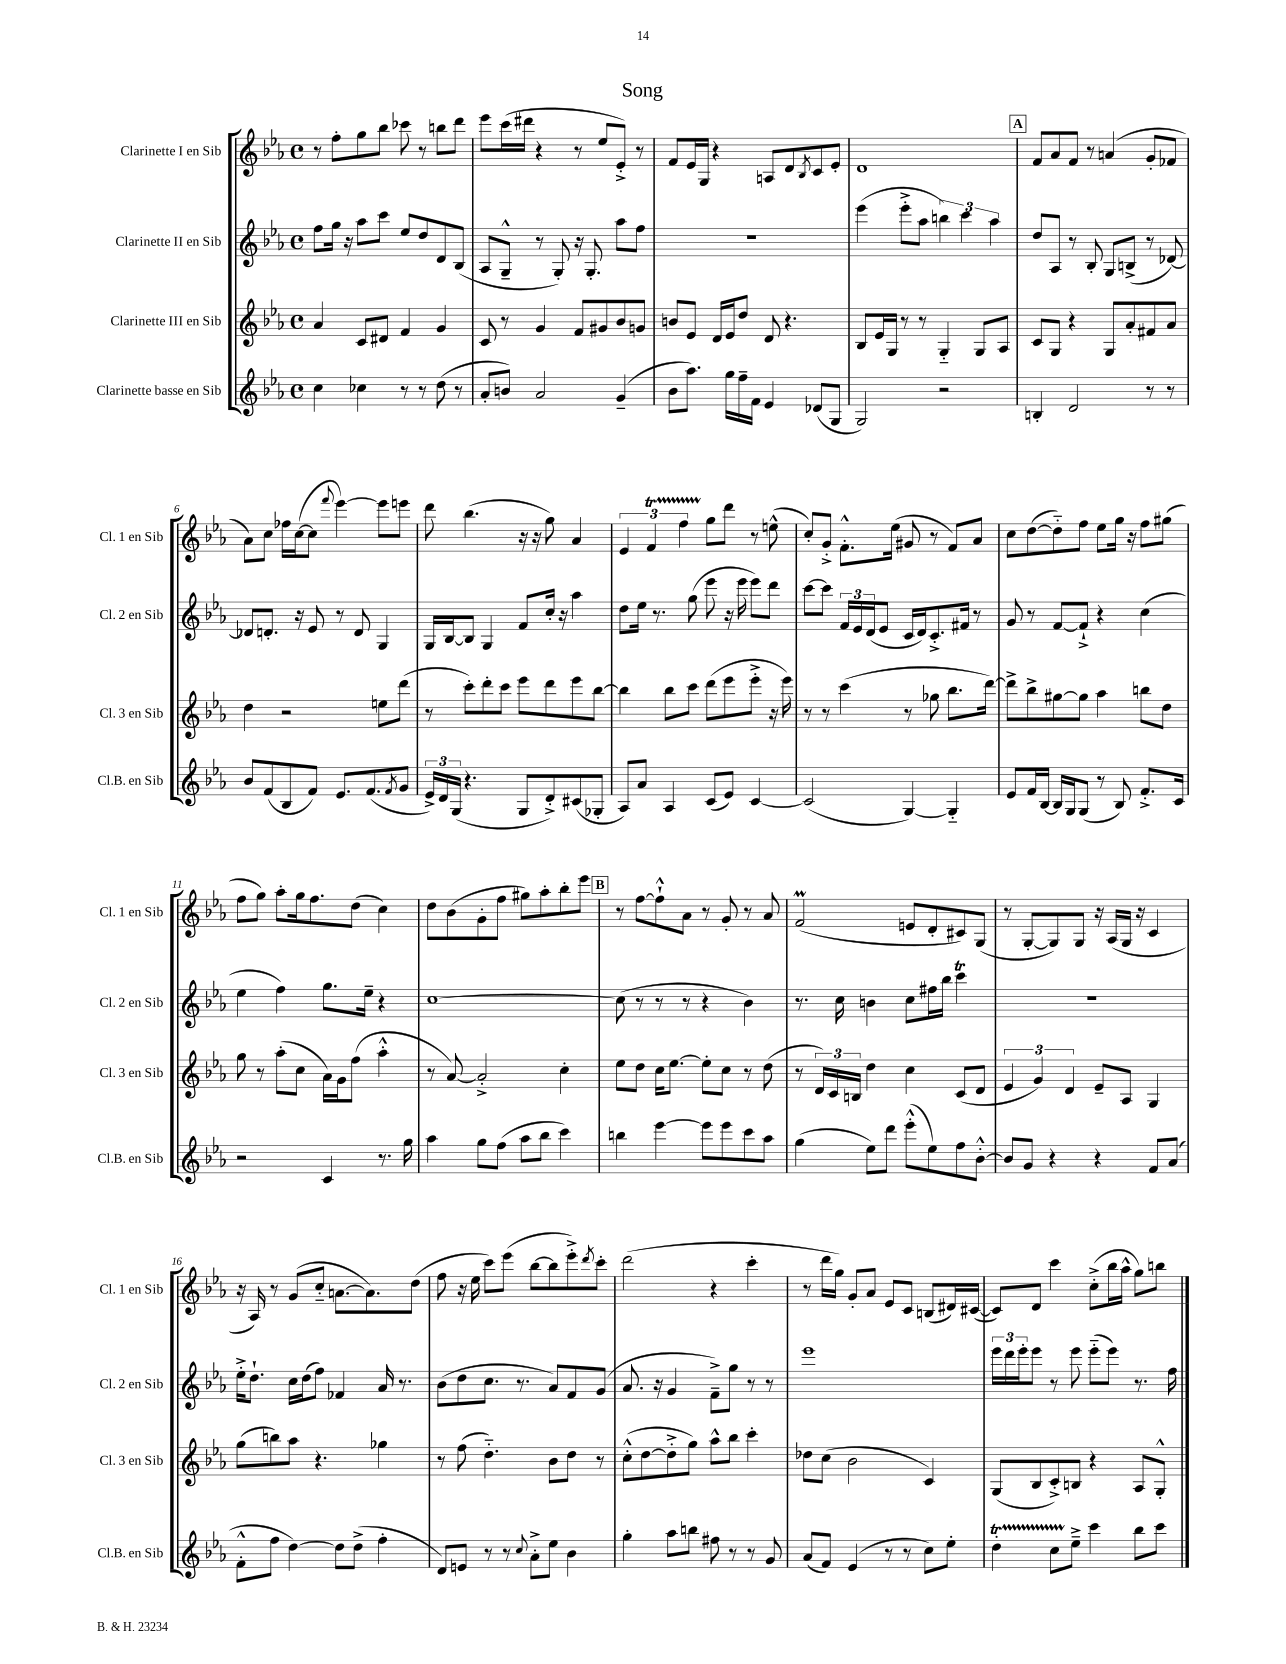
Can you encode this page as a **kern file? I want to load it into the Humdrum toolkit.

**kern	**kern	**kern	**kern
*part4	*part3	*part2	*part1
*staff4	*staff3	*staff2	*staff1
*I"Clarinette basse en Sib	*I"Clarinette III en Sib	*I"Clarinette II en Sib	*I"Clarinette I en Sib
*I'Cl.B. en Sib	*I'Cl. 3 en Sib	*I'Cl. 2 en Sib	*I'Cl. 1 en Sib
*clefG2	*clefG2	*clefG2	*clefG2
*k[b-e-a-]	*k[b-e-a-]	*k[b-e-a-]	*k[b-e-a-]
*M4/4	*M4/4	*M4/4	*M4/4
*met(c)	*met(c)	*met(c)	*met(c)
=1	=1	=1	=1
4cc\	4a-/	8ff\L	8r
.	.	16gg\Jk	8ff'\L
.	.	16r	.
4cc-X\	8c/L	8aa-\L	8gg\
.	8d#X/J	8ccc\J	8bb-\J
8r	4f/	8ee-/L	8ccc-X\
8r	.	8dd/	8r
(8dd\	4g/	8d/	8bbn\L
8r	.	(8B-/J	8ddd\J
=2	=2	=2	=2
8a-'/L	8c/	8A-/L	8eee-\L
8bn/J)	8r	8G~^^/J	(16ccc\L
.	.	.	16ddd#X\JJ
2a-/	4g/	8r	4r
.	.	8G'/)	.
.	8f/L	16r	8r
.	.	8.G'/	.
.	8g#X/	.	8ee-/L
(4g~/	8b-/	8aa-\L	8e-'^/J)
.	8gn/J	8ff\J	8r
=3	=3	=3	=3
8b-\L	8bn/L	1r	8f/L
8.aa-\J)	8e-/J	.	16e-/L
.	.	.	16G/JJ
.	16d/LL	.	4r
16gg\LL	16e-/J	.	.
16ff~\	8dd/J	.	.
16f\JJ	.	.	.
4e-/	8d/	.	8An/L
.	4.r	.	8d/
.	.	.	8qB-/
(8d-X/L	.	.	8c/
8G/J	.	.	8e-'/J
=4	=4	=4	=4
2G/)	8B-/L	(4eee-\	1d
.	16e-/L	.	.
.	16G/JJ	.	.
.	8r	8eee-'^\L	.
.	8r	8aa-\J	.
2r	4G/	6bbn\)	.
.	.	6ccc\	.
.	8G/L	.	.
.	.	6aa-\	.
.	8A-/J	.	.
!!LO:REH:place=s1:t=A
=5	=5	=5	=5
4Bn'/	8c/L	8dd/L	8f/L
.	8G/J	8A-/J	8a-/
2d/	4r	8r	8f/J
.	.	8B-'/	8r
.	8G/L	8G/L	(4an/
.	8a-'/	(8Bn^/J	.
8r	8f#X/	8r	8g'/L
8r	8a-/J	[8d-X/)	8f-X/J
!!LO:LB:g=z
=6	=6	=6	=6
8b-/L	4dd\	8d-X/L]	8a-\L)
(8f/	.	8.dn'/J	8cc\J
8B-/	2r	.	16ff-X\LL
.	.	16r	([16cc\J
8f/J)	.	8e-/	8cc\J]
.	.	.	8qqfff/
8.e-/L	.	8r	[4eee-\)
.	.	8d/	.
(8.f/	.	.	.
.	8een\L	4G/	8eee-\L]
8qf/	.	.	.
8g/J	(8ddd\J	.	8eeen\J
=7	=7	=7	=7
24e-^/LL)	8r	16G/LL	8ddd\
24d/	.	.	.
.	.	[16B-/J	.
(24G/JJ	.	.	.
4.r	8ccc'\L)	8B-/J]	(4.bb-\
.	8ddd'\	4G/	.
.	8ccc\J	.	.
8G/L	8eee-\L	8f/L	16r
.	.	.	16r
8d'^/)	8ddd\	16cc'/Jk	8gg\)
.	.	16r	.
(8c#X/	8eee-\	4aa-\	4a-/
8G-X'/J	[8bb-\J	.	.
=8	=8	=8	=8
8A-/L)	4bb-\]	8dd\L	6e-/
8a-/J	.	16ee-\Jk	.
.	.	.	6fT/
.	.	8.r	.
4A-/	8bb-\L	.	.
.	.	.	6ffTTT\
.	8ccc\J	(8gg\	.
(8c/L	(8ddd\L	8eee-\	8gg\L
8e-/J)	8eee-\	16r	8ddd\J
.	.	16eee-\	.
[4c/	8eee-'^\J	8eee-\L)	8r
.	16r	8ddd\J	(8een^^\
.	16eee-\)	.	.
=9	=9	=9	=9
(2c/]	8r	[8ccc\L	8cc'/L)
.	8r	8ccc\J]	8g'^/J
.	(4ccc\	24f/LL	8.f'^^\L
.	.	24e-/	.
.	.	(24d/J	.
.	.	8e-/J	.
.	.	.	(16ee-\Jk
[4G/)	8r	16c/LL	8g#X/
.	.	16d/J)	.
.	8gg-X\	8.c'^/	8r
4G/]	8.bb-\L	.	8f/L)
.	.	16f#X/Jk	.
.	.	8r	8a-/J
.	[16ddd\Jk)	.	.
=10	=10	=10	=10
8e-/L	8ddd^\L]	8g/	8cc\L
16f/L	8bb-^\	8r	([8dd\
[16B-/JJ	.	.	.
16B-/LL]	[8gg#X\	[8f/L	8dd\])
16G/J	.	.	.
(8G/J	8gg#\J]	8f`^/J]	8ff\J
8r	4aa-\	4r	8ee-\L
8B-/)	.	.	16gg\Jk
.	.	.	16r
8.f'^/L	8bbn\L	(4cc\	8ff\L
.	8dd\J	.	(8gg#X\J
16c/Jk	.	.	.
!!LO:LB:g=z
=11	=11	=11	=11
2r	8gg\	4ee-\	8ff\L
.	8r	.	8gg\J)
.	(8aa-'\L	4ff\)	8aa-'\L
.	8cc\J	.	16gg\k
.	.	.	8.ff\
4c/	16a-\LL)	8.gg\L	.
.	16g\J	.	.
.	(8ff\J	.	(8dd\J
.	.	16ee-~\Jk	.
8.r	4aa-'^^\	4r	4cc\)
16gg\	.	.	.
=12	=12	=12	=12
4aa-\	8r	[1cc	8dd\L
.	[8a-/)	.	(8b-\
8gg\L	2a-'^/]	.	8g'\
(8ff\J	.	.	8ff\J
8aa-\L	.	.	8gg#X\L)
8bb-\J	.	.	8aa-'\
4ccc\)	4cc'\	.	8bb-'\
.	.	.	8eee-\J
!!LO:REH:place=s1:t=B
=13	=13	=13	=13
4bbn\	8ee-\L	(8cc\]	8r
.	8dd\J	8r	[8ff\L
[4eee-\	16cc\KL	8r	8ff`^^\]
.	[8.ee-\J	.	.
.	.	8r	8a-\J
8eee-\L]	8ee-'\L]	4r	8r
8eee-\	8cc\J	.	8g'/
8ccc\	8r	4b-\)	8r
8aa-\J	(8dd\	.	8a-/
=14	=14	=14	=14
(4gg\	8r	8.r	(2fM/
.	24d/LL)	.	.
.	24c/	.	.
.	.	16cc\	.
.	24Bn/JJ	.	.
8ee-\L)	4dd\	4bn\	.
8ddd\J	.	.	.
(8eee-'^^\L	4cc\	8cc\L	8en/L
8ee-\)	.	16ff#X\L	8d'/
.	.	16bb-\JJ	.
8ff\	(8c/L	4cccT\	8c#X/)
[8b-'^^\J	8d/J	.	(8G/J
=15	=15	=15	=15
8b-/L]	6e-/	1r	8r
8g/J	.	.	[8G'/L
.	6g/)	.	.
4r	.	.	8G/])
.	6d/	.	.
.	.	.	8G/J
4r	8e-~/L	.	16r
.	.	.	(16A-/LL
.	8A-/J	.	16G/JJ
.	.	.	16r
8f/L	4G/	.	4c/
(8a-/J	.	.	.
!!LO:LB:g=z
=16	=16	=16	=16
8f'^^\L	(8gg\L	16ee-'^\KL	16r
.	.	8.dd`\J	16A-/)
8ff\J	8bbn\)	.	8r
[4dd\)	8aa-\J	16cc\LL	(8g/L
.	.	(16dd\J	.
.	4.r	8ff\J)	8cc/J
8dd\L]	.	4f-X/	[8.an\L
(8dd^\J	.	.	.
.	.	.	8.a\])
4ff'\	4gg-X\	16a-/	.
.	.	8.r	.
.	.	.	(8dd\J
=17	=17	=17	=17
8d/L)	8r	(8b-\L	8ff\
8en/J	(8ff\	8dd\	16r
.	.	.	16ee-\
8r	4.dd\)	8.cc\J	8ccc\L)
8r	.	.	(8eee-\J
.	.	8.r	.
8qqcc/	.	.	.
8a-'^\L	.	.	[8bb-\L
8ee-\J	8b-\L	8a-/L)	8bb-\]
4b-\	8dd\J	8f/	8eee-'^\)
.	.	.	8qddd/
.	8r	(8g/J	8ccc'\J
=18	=18	=18	=18
4gg'\	(8cc'^^\L	8.a-/	(2ddd\
.	[8dd\	.	.
.	.	16r	.
8aa-\L	8dd'^\]	4g/	.
8bbn\J	8gg\J)	.	.
8ff#X\	8aa-^^\L	8f~^\L)	4r
8r	8bb-\J	8gg\J	.
8r	4ccc'\	8r	4ccc'\
8g/	.	8r	.
=19	=19	=19	=19
(8a-/L	8dd-X\L	1eee-	8r
8f/J)	(8cc\J	.	16ddd\LL
.	.	.	16gg\JJ)
(4e-/	2b-\	.	8g'/L
.	.	.	8a-/J
8r	.	.	8e-/L
8r	.	.	8c/J
8cc\L)	4c/)	.	(8Bn/L
8ee-'\J	.	.	16d#X/L)
.	.	.	([16c#X/JJ
=20	=20	=20	=20
4ddt'\	(8G/L	24eee-\LL	8c#/L])
.	.	24ddd\	.
.	.	24eee-'\J	.
.	8B-/	8eee-\J	8d/J
8ccTTT\L	8c'^/)	8r	4ccc\
8ee-~^\J	8Bn/J	8eee-\	.
4ccc\	4r	(8eee-\L	(8cc'^\L
.	.	8eee-\J)	16bb-\L
.	.	.	16aa-^^\JJ
8bb-\L	8A-/L	8.r	8gg\L)
8ccc\J	8G'^^/J	.	8bbn\J
.	.	16ff\	.
==	==	==	==
*-	*-	*-	*-
